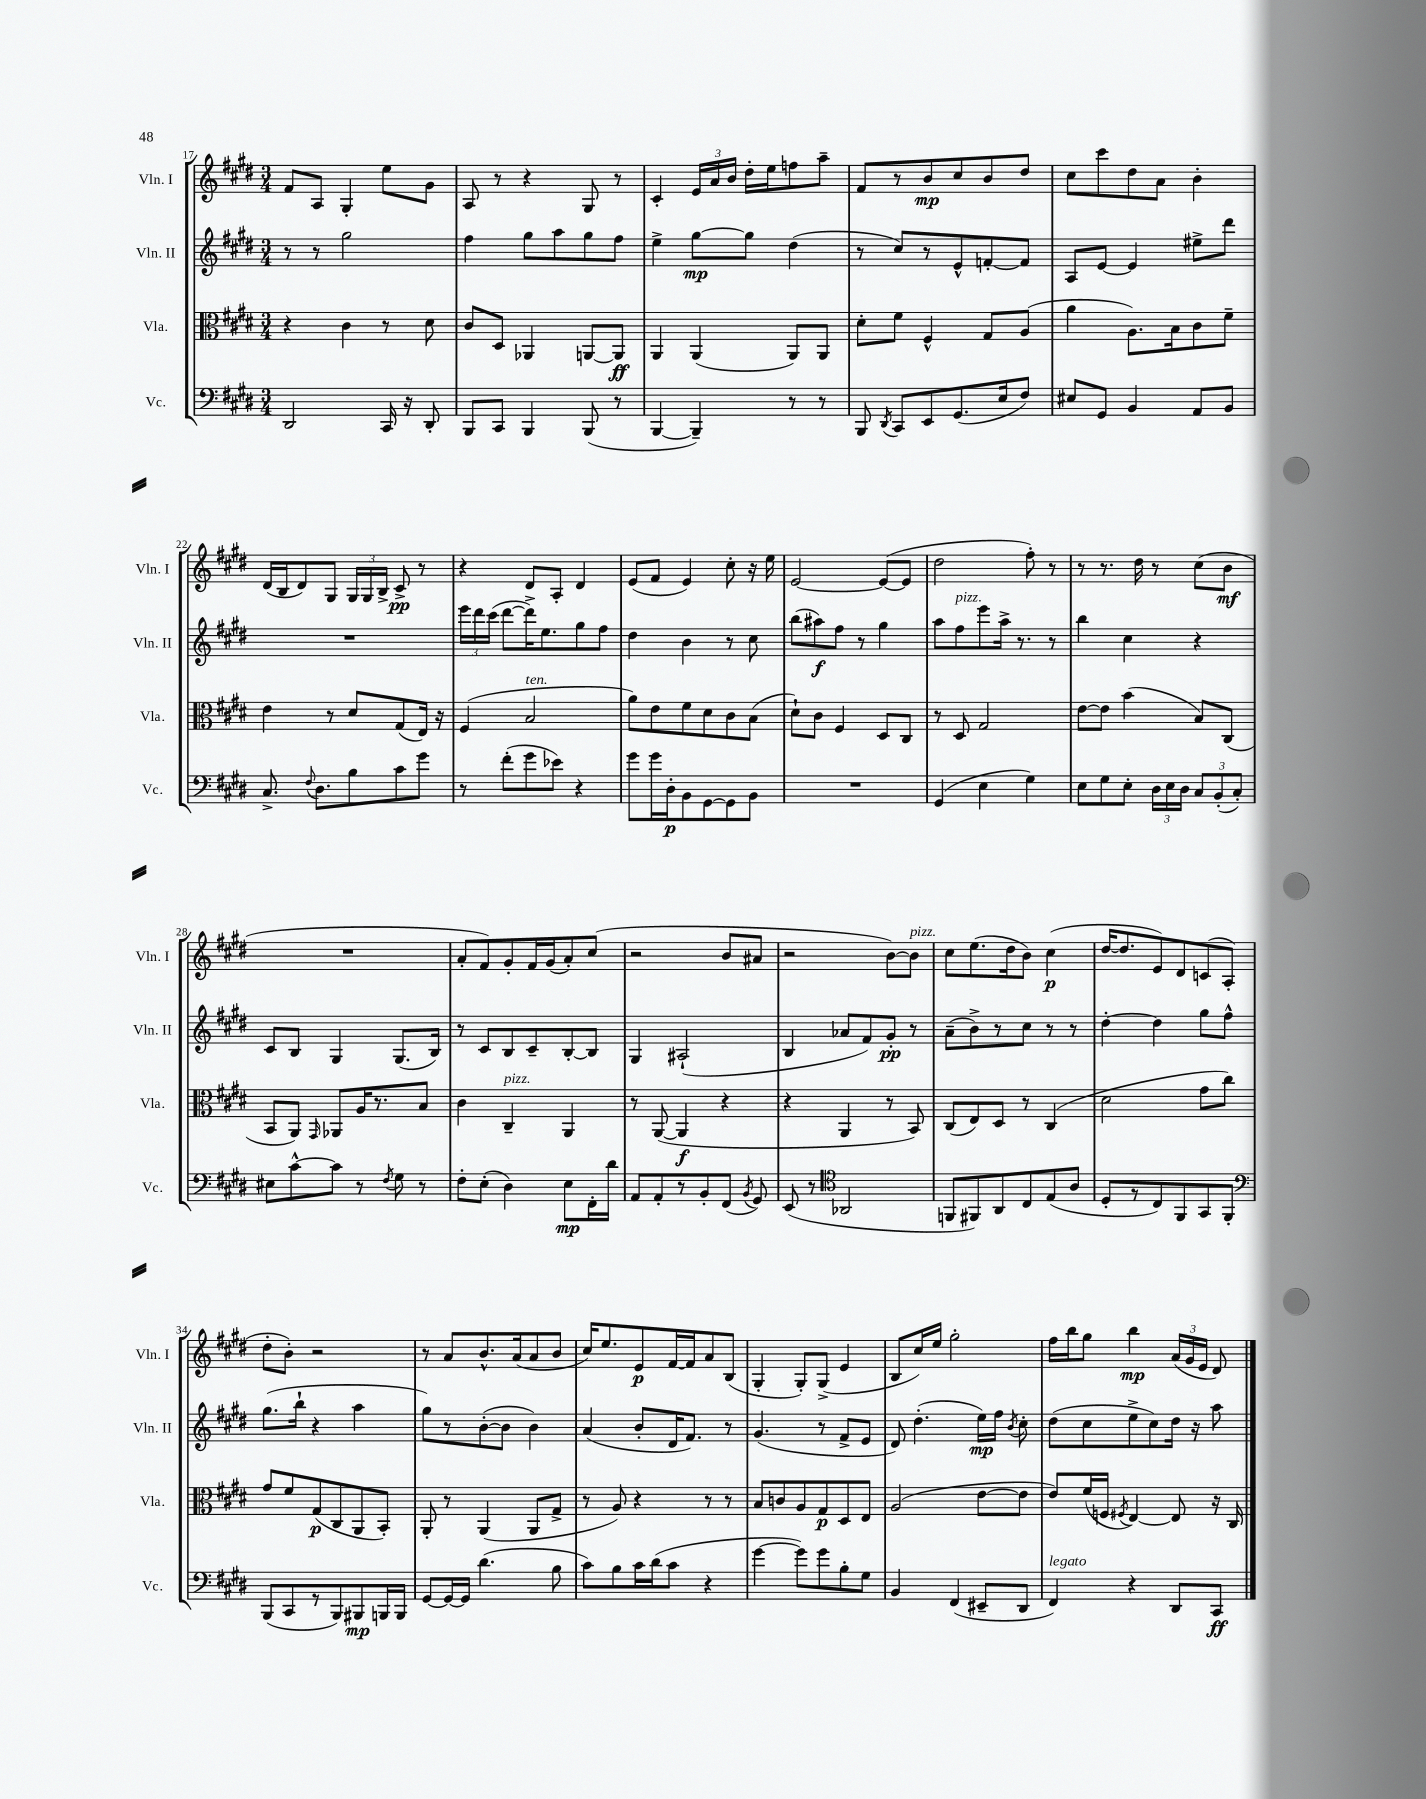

**kern	**kern	**kern	**kern
*staff4	*staff3	*staff2	*staff1
*clefF4	*clefC3	*clefG2	*clefG2
*k[f#c#g#d#]	*k[f#c#g#d#]	*k[f#c#g#d#]	*k[f#c#g#d#]
*M3/4	*M3/4	*M3/4	*M3/4
2DD#	4r	8r	8f#
.	.	8r	8A
.	4c#	2gg#	4G#'
16CC#	8r	.	8ee
16r	.	.	.
8DD#'	8d#	.	8g#
=	=	=	=
8BBB	8c#	4ff#	8A
8CC#	8D#	.	8r
4BBB	4AA-	8gg#	4r
.	.	8aa	.
(8BBB	[8AA	8gg#	8G#
8r	8AA]	8ff#	8r
=	=	=	=
[4BBB	4AA	4ee^	4c#'
4BBB~])	(4AA	[8gg#	24e
.	.	.	24a
.	.	.	24b
.	.	8gg#]	16dd#'
.	.	.	16ee
8r	8AA)	(4dd#	8ff
8r	8AA	.	8aa~
=	=	=	=
8BBB	8d#'	8r	8f#
8qDD#	.	.	.
8CC#	8f#	8cc#)	8r
8EE	4F#^^	8r	8b
(8.GG#	.	8e^^	8cc#
.	8G#	[8f'	8b
16E	.	.	.
8F#)	(8A	8f]	8dd#
=	=	=	=
8E#	4a	8A	8cc#
8GG#	.	[8e	8ccc#
4BB	8.A)	4e]	8dd#
.	.	.	8a
.	16B	.	.
8AA	8c#	8ee#^	4b'
8BB	8f#~	8ddd#	.
=	=	=	=
8.C#^	4e	2.r	(16d#
.	.	.	16B
.	.	.	8d#)
8qqF#	.	.	.
8.D#	.	.	.
.	8r	.	8G#
8B	8d#	.	24G#
.	.	.	24G#
.	.	.	24B^
8c#	(8G#	.	8c#^
8g#	16E)	.	8r
.	16r	.	.
=	=	=	=
8r	(4F#	24eee	4r
.	.	24ddd#	.
.	.	(24ccc#	.
(8f#'	.	[8ddd#	.
8g#	2B	16ddd#^])	8d#
.	.	8.ee	.
8e-)	.	.	8A'
4r	.	8gg#	4d#
.	.	8ff#	.
=	=	=	=
8g#	8a)	4dd#	(8e
16g#	8e	.	8f#
16D#'	.	.	.
8BB	8f#	4b	4e)
[8GG#	8d#	.	.
8GG#]	8c#	8r	8cc#'
8BB	(8B	8cc#	16r
.	.	.	16ee
=	=	=	=
2.r	8d#`)	(8bb	[2e
.	8c#	8aa#)	.
.	4F#	8ff#	.
.	.	8r	.
.	8D#	4gg#	(8e_
.	8C#	.	8e]
=	=	=	=
(4GG#	8r	8aa	2dd#
.	8D#	8ff#	.
4E	2G#	8eee	.
.	.	16aa^	.
.	.	8.r	.
4G#)	.	.	8ff#')
.	.	8r	8r
=	=	=	=
8E	[8e	4bb	8r
8G#	8e]	.	8.r
8E'	(4b	4cc#	.
.	.	.	16dd#
24D#	.	.	8r
24E	.	.	.
24D#	.	.	.
12C#	8B)	4r	(8cc#
(12BB'	.	.	.
.	(8C#	.	8b
12C#')	.	.	.
=	=	=	=
8E#	8BB	8c#	2.r
[8c#^^	8AA)	8B	.
.	16qqGG#	.	.
8c#]	8AA-	4G#	.
8r	16A	.	.
.	8.r	.	.
8qF#	.	.	.
8G#	.	(8.G#	.
8r	8B	.	.
.	.	16B)	.
=	=	=	=
8F#'	4c#	8r	8a'
(8E'	.	8c#	8f#)
4D#)	4C#~	8B	8g#'
.	.	8c#~	16f#
.	.	.	(16g#
8E	4AA	[8B'	8a')
16FF#'	.	8B]	(8cc#
16d#	.	.	.
=	=	=	=
8AA	8r	4G#	2r
8AA'	([8AA	.	.
8r	4AA]	(2A#`	.
8BB'	.	.	.
(8FF#	4r	.	8b
8qBB	.	.	.
8GG#)	.	.	8a#
=	=	=	=
(8EE	4r	4B	2r
8r	.	.	.
*clefC4	*	*	*
2AA-	4AA	8a-	.
.	.	8f#)	.
.	8r	8g#'	[8b)
.	8BB)	8r	8b]
=	=	=	=
8FF	(8C#	(8a~	8cc#
8FF#)	8E)	8b^)	(8.ee
8AA	8D#	8r	.
.	.	.	16dd#
8C#	8r	8cc#	8b)
(8E	(4C#	8r	(4cc#
8A	.	8r	.
=	=	=	=
8D#'	2d#	[4dd#'	[16dd#
.	.	.	8.dd#]
8r	.	.	.
8C#)	.	4dd#]	8e)
8FF#	.	.	8d#
8GG#	8g#	8gg#	(8c
8FF#'	8cc#)	8ff#^^	8A'
=	=	=	=
*clefF4	*	*	*
(8BBB	8g#	(8.gg#	8dd#'
8CC#	8f#	.	8b')
.	.	16bb`	.
8r	(8G#	4r	2r
8BBB)	8C#	.	.
8BBB#	8AA	4aa	.
16BBB	8BB')	.	.
16BBB	.	.	.
=	=	=	=
[8GG#	8AA'	8gg#)	8r
16GG#_	8r	8r	8a
16GG#]	.	.	.
(4.d#	(4AA	([8b'	8.b^^
.	.	8b]	.
.	.	.	(16a
.	8AA	4b)	8a
8B	8G#^	.	8b
=	=	=	=
8c#)	8r	(4a	16cc#)
.	.	.	8.ee
8B	8A)	.	.
16c#	4r	8b'	8e
(16d#	.	.	.
8c#	.	16d#	[16f#
.	.	8.f#)	16f#]
4r	8r	.	8a
.	8r	8r	(8B
=	=	=	=
[4g#	8B	(4.g#	4G#'
.	8c	.	.
8g#])	8A	.	8G#')
8g#	8G#	8r	(8G#^
8B'	8D#	8f#^	4e
8G#	8E	8e	.
=	=	=	=
4BB	(2A	8d#)	8B
.	.	(4.dd#'	16cc#)
.	.	.	16ee
(4FF#	.	.	2gg#'
8EE#~	[8e	16ee)	.
.	.	16ff#	.
.	.	8qb	.
8DD#	8e]	8cc#'	.
=	=	=	=
4FF#)	8e)	(8dd#	16ff#
.	.	.	16bb
.	(16f#	8cc#	8gg#
.	16F	.	.
.	8qF#	.	.
4r	[4E)	8ee^	4bb
.	.	8cc#)	.
8DD#	8E]	16dd#	(24a
.	.	.	24g#
.	.	16r	.
.	.	.	24e
8CC#	16r	8aa	8d#)
.	16C#	.	.
==	==	==	==
*-	*-	*-	*-
